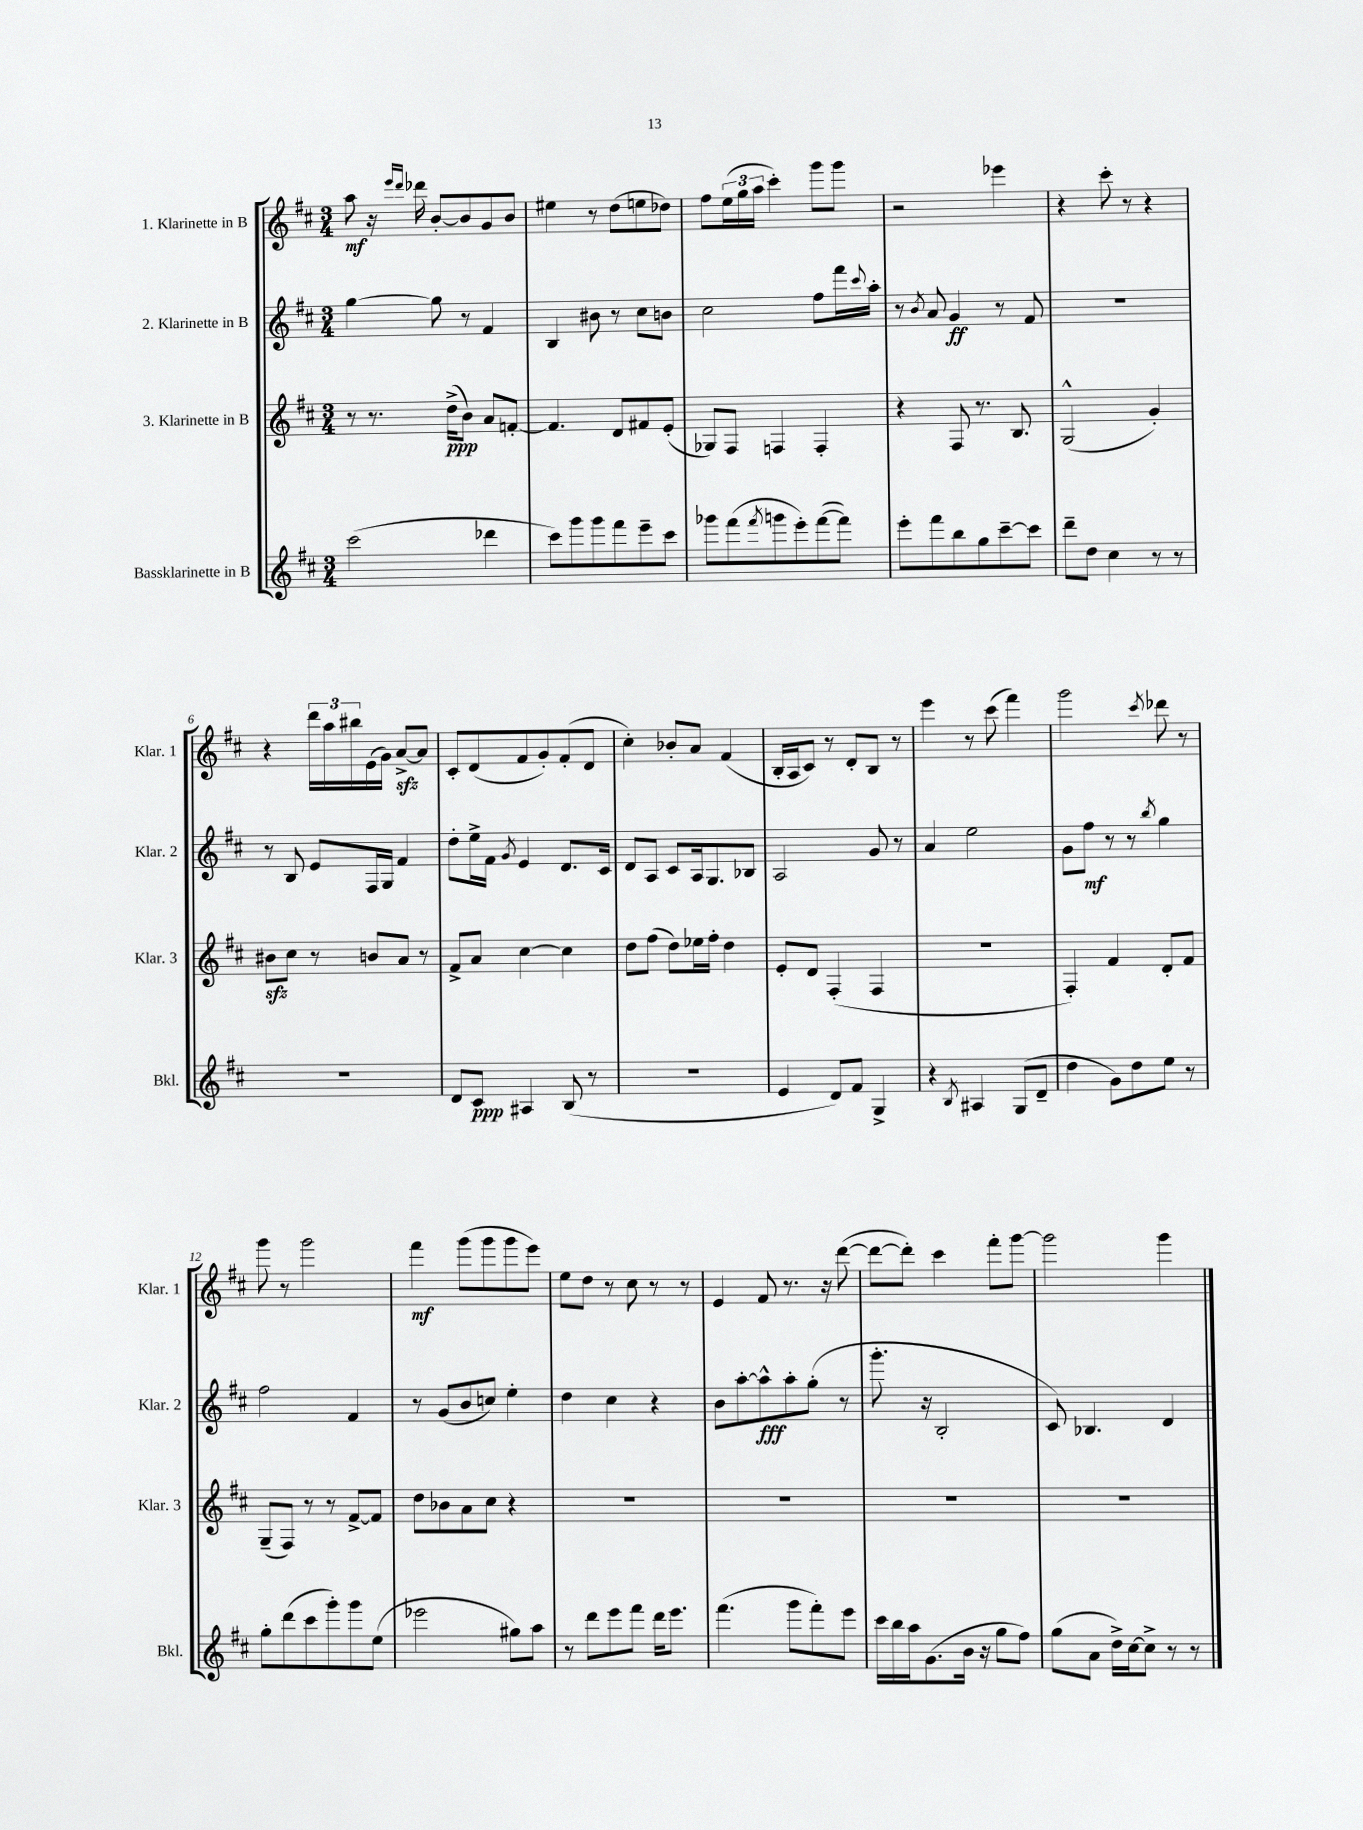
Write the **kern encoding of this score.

**kern	**kern	**kern	**kern
*staff4	*staff3	*staff2	*staff1
*clefG2	*clefG2	*clefG2	*clefG2
*k[f#c#]	*k[f#c#]	*k[f#c#]	*k[f#c#]
*M3/4	*M3/4	*M3/4	*M3/4
(2ccc#	8r	[4gg	8aa
.	8.r	.	16r
.	.	.	16qqeee
.	.	.	16qqddd
.	.	.	16ddd-
.	.	8gg]	[8b'
.	(16dd^	.	.
.	8b)	8r	8b]
4ddd-	8a	4f#	8g
.	[8f'	.	8b
=	=	=	=
8ccc#)	4.f]	4B	4ee#
8ggg	.	.	.
8ggg	.	8b#	8r
8fff#	8d	8r	(8dd
8eee~	8f#	8cc#	8ee
8ccc#	(8e'	8b	8dd-)
=	=	=	=
8ggg-	8G-)	2cc#	8ff#
(8fff#	8F#	.	(24ee
.	.	.	24gg
.	.	.	24aa
8qfff#	.	.	.
8ggg	4F	.	4ccc#')
8eee')	.	.	.
([8fff#	4F'	8ff#	8ggg
8fff#])	.	16fff#	8ggg
.	.	8qqccc#	.
.	.	16aa'	.
=	=	=	=
8eee'	4r	8r	2r
.	.	8qb	.
8fff#	.	8a	.
8bb	8F#	4g	.
8gg	8.r	.	.
[8ccc#~	.	8r	4eee-
.	8.B	.	.
8ccc#]	.	8f#	.
=	=	=	=
8ddd~	(2G^^	2.r	4r
8dd	.	.	.
4cc#	.	.	8ccc#'
.	.	.	8r
8r	4g')	.	4r
8r	.	.	.
=	=	=	=
2.r	8b#	8r	4r
.	8cc#	8B	.
.	8r	8e	24ddd
.	.	.	24aa
.	.	.	24bb#
.	8b	16F#	(16e
.	.	16G	16g)
.	8a	4f#	[8a^
.	8r	.	8a]
=	=	=	=
8d	8f#^	8dd'	8c#'
8c#	8a	16ee^	(8d
.	.	16f#	.
.	.	8qg	.
4A#	[4cc#	4e	8f#
.	.	.	8g')
(8B	4cc#]	8.d	(8f#'
8r	.	.	8d
.	.	16c#	.
=	=	=	=
2.r	8dd	8d	4cc#')
.	(8ff#	8A	.
.	8dd)	8c#	8b-'
.	16ee-	16A	8a
.	16ff#'	8.G	.
.	4dd	.	(4f#
.	.	8B-	.
=	=	=	=
4e	8e'	2A	16B'
.	.	.	16A
.	8d	.	8c#)
8d)	(4F#'	.	8r
8f#	.	.	8d'
4G^	4F#	8g	8B
.	.	8r	8r
=	=	=	=
4r	2.r	4a	4eee
8qB	.	.	.
4A#	.	2ee	8r
.	.	.	(8ccc#
(8G	.	.	4fff#)
8d~	.	.	.
=	=	=	=
4dd	4F#')	8g	2ggg
.	.	8ff#	.
8g)	4f#	8r	.
8dd	.	8r	.
.	.	8qbb	8qccc#
8ee	8d'	4gg	8ddd-
8r	8f#	.	8r
=	=	=	=
8gg'	(8G~	2ff#	8ggg
(8ddd	8F#)	.	8r
8ccc#	8r	.	2ggg
8ggg')	8r	.	.
8ggg	[8f#^	4f#	.
(8ee	8f#]	.	.
=	=	=	=
2eee-	8dd	8r	4fff#
.	8b-	(8g	.
.	8a	8b	(8ggg
.	8cc#	8cc)	8ggg
8gg#)	4r	4ee'	8ggg
8aa	.	.	8eee)
=	=	=	=
8r	2.r	4dd	8ee
8ddd	.	.	8dd
8eee	.	4cc#	8r
8fff#	.	.	8cc#
16ddd	.	4r	8r
8.eee	.	.	.
.	.	.	8r
=	=	=	=
(4.fff#	2.r	8b	4e
.	.	[8aa'	.
.	.	8aa^^]	8f#
8ggg	.	8aa'	8.r
8fff#')	.	(8gg'	.
.	.	.	16r
8eee	.	8r	([8ddd
=	=	=	=
16ccc#	2.r	8.ggg'	8ddd_
16bb	.	.	.
16aa	.	.	8ddd'])
(8.g	.	16r	.
.	.	2B'	4ccc#
16b	.	.	.
16r	.	.	.
8gg	.	.	8fff#'
8ff#)	.	.	[8ggg
=	=	=	=
(8gg	2.r	8c#)	2ggg]
8a	.	4.B-	.
16dd^)	.	.	.
[16cc#	.	.	.
8cc#^]	.	.	.
8r	.	4d	4ggg
8r	.	.	.
==	==	==	==
*-	*-	*-	*-
